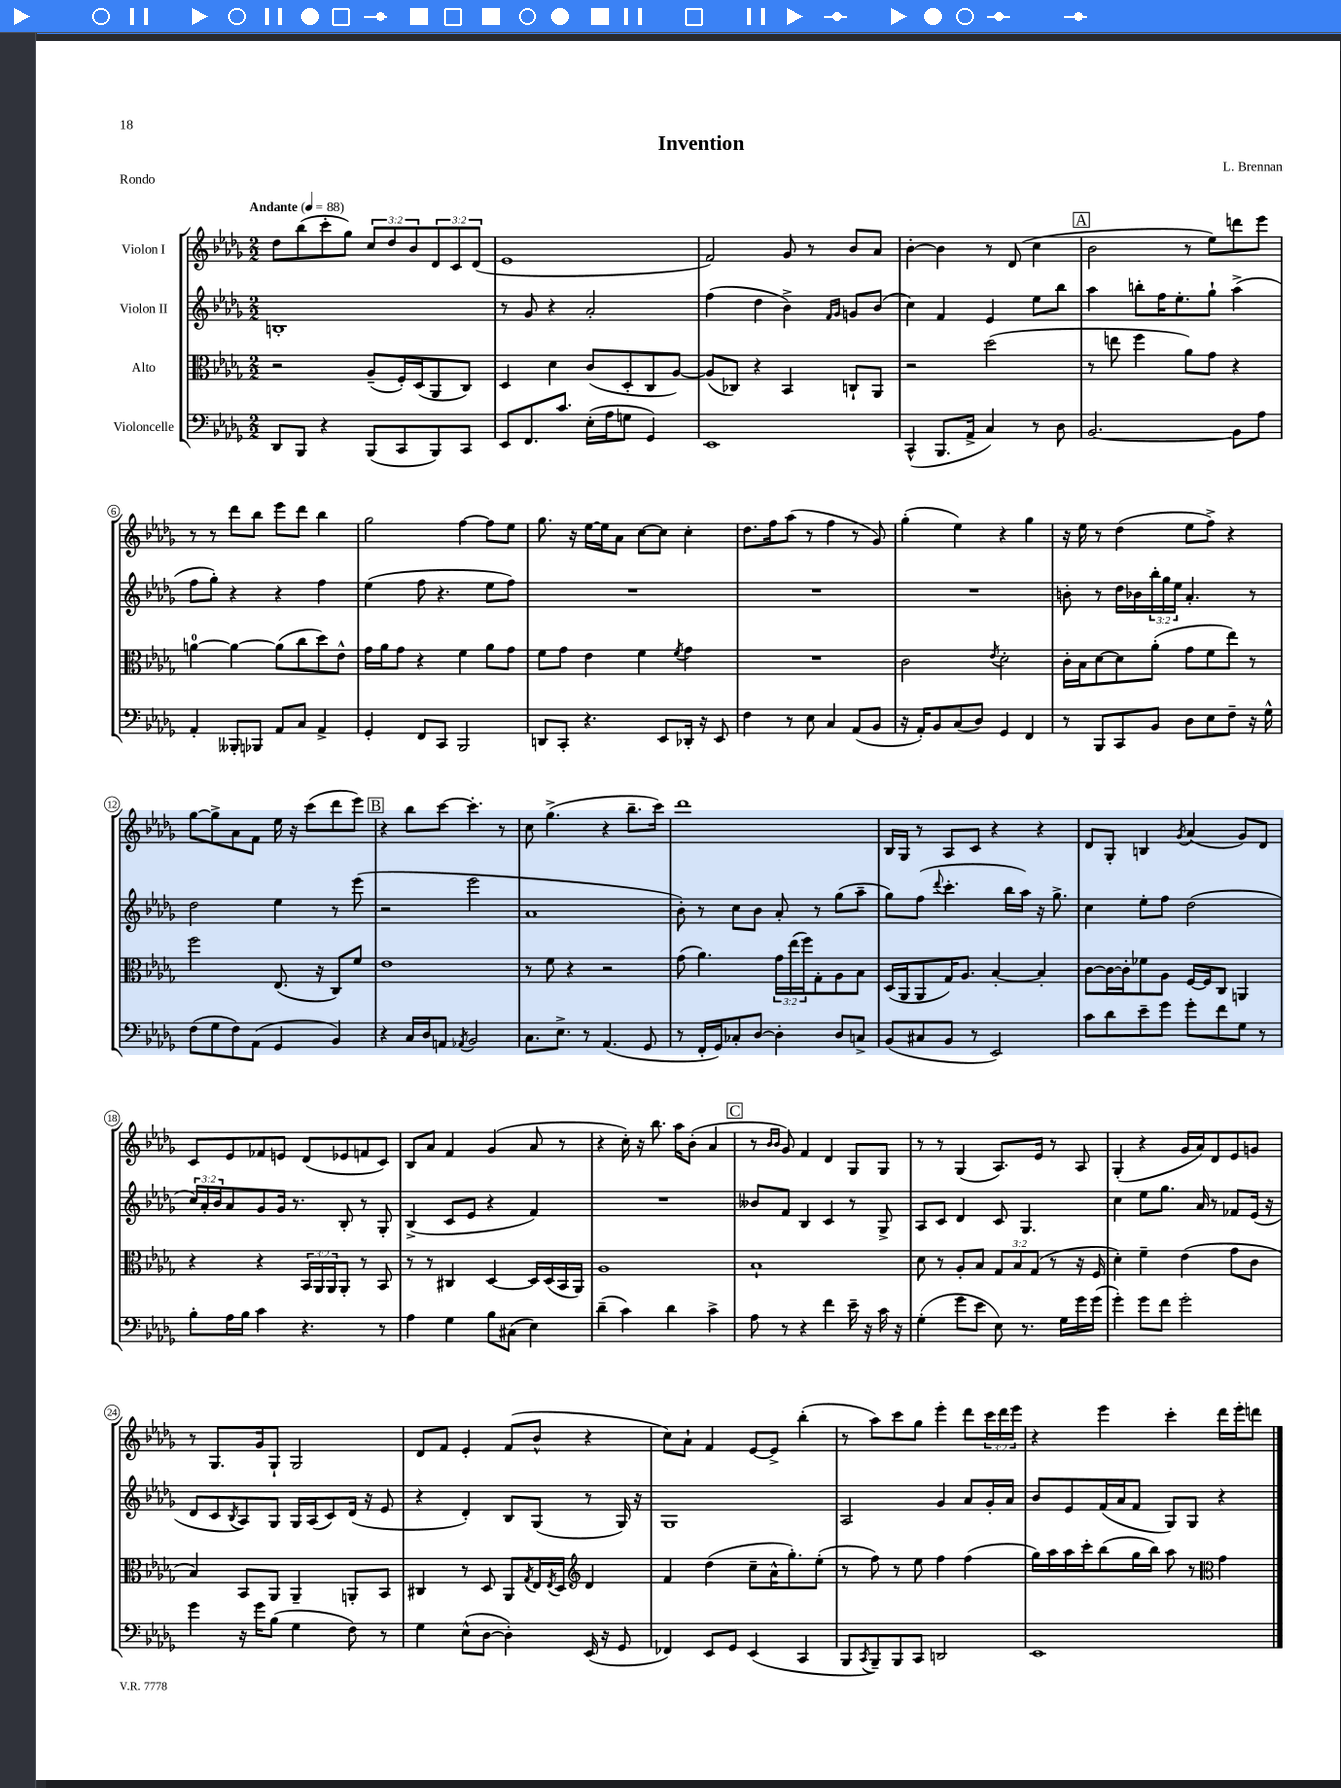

**kern	**kern	**kern	**kern
*staff4	*staff3	*staff2	*staff1
*clefF4	*clefC3	*clefG2	*clefG2
*k[b-e-a-d-g-]	*k[b-e-a-d-g-]	*k[b-e-a-d-g-]	*k[b-e-a-d-g-]
*M2/2	*M2/2	*M2/2	*M2/2
*MM88	*MM88	*MM88	*MM88
8DD-/L	2r	1B'	8dd-\L
8BBB-/J	.	.	(8bb-\
4r	.	.	8ccc'\
.	.	.	8gg-\J)
(8BBB-/L	(8A-~/L	.	12cc/L
.	.	.	12dd-/
8CC/	16F'/L)	.	.
.	.	.	12b-/
.	(16D-/J	.	.
8BBB-/)	8AA-/	.	12d-/
.	.	.	12c/
8CC/J	8C/J)	.	.
.	.	.	(12d-/J
=	=	=	=
8EE-/L	4D-/	8r	1e-
8.FF/	.	8g-/	.
.	4d-\	4r	.
8.c/J	.	.	.
(16E-'\LL	(8c/L	2a-'/	.
16A-\J	.	.	.
8G\J	8D-'/	.	.
4GG-/)	8C/	.	.
.	[8A-/J)	.	.
=	=	=	=
1EE-	(8A-/]L	(4ff\	2f/)
.	8C-/J)	.	.
.	4r	4dd-\	.
.	4BB-/	4b-^\)	8g-/
.	.	.	8r
.	.	16qqf/LL	.
.	.	16qqg-/JJ	.
.	8C`/L	8g/L	8b-/L
.	8AA-/J	(8b-/J	8a-/J
=	=	=	=
(4CC^^/	2r	4cc\)	[4b-'\
8.BBB-/L	.	4f/	4b-\]
16AA-^/Jk	.	.	.
4C/)	(2dd-\	4e-/	8r
.	.	.	(8d-/
8r	.	8ee-\L	4cc\
8D-\	.	8bb-\J	.
=	=	=	=
[2.BB-/	8r	4aa-\	2b-\
.	8ee\	.	.
.	4ff\	8bb'\L	.
.	.	16ff\K	.
.	.	8.ee-'\	.
.	8a-\L)	.	8r
.	8g-\J	8gg-`\J	8ee-\L)
8BB-\]L	4r	(4aa-^\	8ddd\
8A-\J	.	.	8eee-\J
=	=	=	=
4AA-'/	[4a\	8ff\L	8r
.	.	8gg-'\J)	8r
8BBB--'/L	4a\_	4r	8ddd-\L
8BBB-/J	.	.	8bb-\J
8AA-/L	(8a\]L	4r	8eee-\L
8C/J	8cc\	.	8ddd-\J
4AA-^/	8dd-\)	4ff\	4bb-\
.	8e-^^\J	.	.
=	=	=	=
4GG-'/	16g-\LL	(4ee-\	2gg-\
.	16a-\J	.	.
.	8g-\J	.	.
8FF/L	4r	8ff\	.
8CC/J	.	4.r	.
2BBB-/	4f\	.	[4ff\
.	8a-\L	8ee-\L	8ff\]L
.	8g-\J	8ff\J)	8ee-\J
=	=	=	=
8DD/L	8f\L	1r	8.gg-\
8CC'/J	8g-\J	.	.
.	.	.	16r
4.r	4e-\	.	[16ee-\LL
.	.	.	16ee-\]J
.	.	.	8a-\J
.	4f\	.	[8cc\L
8EE-/L	.	.	8cc\]J
.	8qf/	.	.
16DD-'/Jk	4g-\	.	4cc'\
16r	.	.	.
8EE-/	.	.	.
=	=	=	=
4F\	1r	1r	8.dd-\L
.	.	.	16ff\k
8r	.	.	(8aa-\J
8E-\	.	.	8r
4C/	.	.	4ff\
(8AA-/L	.	.	8r
8BB-/J	.	.	8g-/)
=	=	=	=
16r	2c\	1r	(4gg-'\
16AA-'/LK)	.	.	.
8BB-/	.	.	.
(8C/	.	.	4ee-\)
8D-/J)	.	.	.
.	8qe-/	.	.
4GG-/	2d-'\	.	4r
4FF/	.	.	4gg-\
=	=	=	=
8r	16c'\LL	8b'\	16r
.	16B-\J	.	16ee-\
8BBB-/L	[8d-\	8r	8r
8CC/	8d-\]	16dd-\LL	(4dd-\
.	.	16b-\	.
8BB-/J	(8a-'\J	24bb-'\	.
.	.	24gg-\	.
.	.	24ee-\JJ	.
8D-\L	8g-\L	4.a-'/	8ee-\L
8E-\	8f\	.	8ff^\J)
8F~\J	8ee-\J)	.	4r
16r	8r	8r	.
16G-^^\	.	.	.
=	=	=	=
(8F\L	2ff\	2dd-\	[8gg-\L
8G-\	.	.	8gg-^\]
8F\)	.	.	8a-\
(8AA-\J	.	.	8f\J
4GG-/	(8.E-/	4ee-\	16ee-\
.	.	.	16r
.	.	.	(8ccc\L
.	16r	.	.
4BB-/)	8C/L)	8r	8ddd-\
.	8f/J	(8eee-\	8eee-\J)
=	=	=	=
4r	1e-	2r	4r
16C/LL	.	.	8bb-\L
16D-/J	.	.	.
8AA/J	.	.	[8ccc\J
8qAA-/	.	.	.
2BB-/	.	2eee-\	4.ccc'\]
.	.	.	8r
=	=	=	=
8.C\L	8r	1a-	8cc\
.	8f\	.	(4.gg-^\
8.E-^\J	.	.	.
.	4r	.	.
8r	.	.	.
(4.AA-/	2r	.	4r
.	.	.	8.bb-~\L
8GG-/	.	.	.
.	.	.	16ccc\Jk)
=	=	=	=
8r	(8g-\	8b-'\)	1ddd-
16FF'/LL	4.a-\)	8r	.
16GG-/J)	.	.	.
8C-'/	.	8cc\L	.
[8D-/J	.	8b-\J	.
4D-'\]	24g-\LL	8a-'/	.
.	(24ee-\	.	.
.	24ff\J)	.	.
.	8G-'\	8r	.
8D-/L	8A-\	(8gg-\L	.
8C^/J	8B-\J	8aa-~\J	.
=	=	=	=
(8BB-/L	(16D-/LL	8gg-\L)	16B-/LL
.	16AA-/J	.	16G-/JJ
8C#/	8AA-/	(8ff\J	8r
.	.	8qqddd-/	.
8BB-/J	16G-/K)	4.ccc'\	8A-/L
.	8.A-/J	.	.
8r	.	.	8c/J
2EE-/)	[4B-'/	.	4r
.	.	16bb-\LL	.
.	.	16aa-\JJ)	.
.	4B-'/]	16r	4r
.	.	8.gg-^\	.
=	=	=	=
8c\L	[8c\L	4cc\	8d-/L
8d-\	16c\_L	.	8G-'/J
.	16c'\]J	.	.
8e-~\	8f-\	8ee-'\L	4B/
8g-\J	8A-\J	8ff\J	.
.	.	.	8qg-/
8g-'\L	[16F/LL	(2dd-\	(4a-/
.	16F/]J	.	.
8f\	8C/J	.	.
8G-\J	4AA/	.	8g-/L)
8r	.	.	8d-/J
=	=	=	=
8B-'\L	4r	24cc/LL)	8c/L
.	.	24a-'/	.
.	.	24b-/J	.
16A-\L	.	8a-/	8e-/
16B-\JJ	.	.	.
4c\	4r	8g-/	8f-/
.	.	16g-/Jk	8e/J
.	.	8.r	.
4.r	24BB-/LL	.	(8d-/L
.	24AA-/	.	.
.	24AA-/J	.	.
.	8AA-'/J	8B-'/	8e-/
.	8r	8r	8f/
8r	8BB-/	8G-'/	8c/J)
=	=	=	=
4A-\	8r	(4B-^/	8B-/L
.	8r	.	8a-/J
4G-\	4C#/	8c/L	4f/
.	.	8e-/J	.
8B-\L	[4D-/	4r	(4g-/
(8C#\J	.	.	.
4E-\)	16D-/]LL	4f/)	8a-/
.	(16D-/	.	.
.	16BB-/	.	8r
.	16AA-/JJ)	.	.
=	=	=	=
(4d-~\	1A-	1r	4r
4c\)	.	.	16cc'\)
.	.	.	16r
.	.	.	8.bb-\
4d-\	.	.	.
.	.	.	16aa-\LK
.	.	.	(8b-'\J
4c^\	.	.	4a-/
=	=	=	=
8A-\	1B-`	8b--/L	8r
.	.	.	16qqb-/LL
.	.	.	16qqb-/JJ
8r	.	8f/J	8g-/)
4r	.	4B-/	4f/
4f\	.	4c/	4d-/
16e-~\	.	8r	8G-/L
16r	.	.	.
16c\	.	8G-^/	8G-/J
16r	.	.	.
=	=	=	=
(4G-'\	8d-\	8A-/L	8r
.	8r	8c/J	8r
8g-\L	8A-'/L	4d-/	(4G-/
8e-\J	8B-/J	.	.
8E-\)	12G-/L	8c/	8.A-/L)
.	12B-/	.	.
8.r	.	4.G-/	.
.	(12G-/J	.	.
.	.	.	16e-/Jk
.	8r	.	8r
16G-\LL	.	.	.
16g-\	16r	.	8A-/
(16g-\JJ	16F/	.	.
=	=	=	=
4g-'\)	4d-'\)	4cc\	(4G-'/
8g-\L	4f~\	8ee-\L	4r
8f\J	.	8.gg-\J	.
2g-'\	(4e-\	.	16g-/LL
.	.	16a-/	16a-/J)
.	.	8r	8d-/
.	8g-\L	8f-/L	8e-/
.	8c\J	(16e-/Jk	8g/J
.	.	16r	.
=	=	=	=
4g-\	4B-/)	8d-/L	8r
.	.	8c/	8.G-/L
.	.	8qB-/	.
16r	8BB-/L	8A-/)	.
16g-\LK	.	.	16g-/k
(8B-\J	8AA-/J	8G-/J	8G-`/J
4G-\	4AA-~/	16G-/LL	2G-/
.	.	(16A-/J	.
.	.	8c/)	.
8F\)	8AA'/L	(16d-/Jk	.
.	.	16r	.
8r	8BB-/J	8e-/	.
=	=	=	=
4G-\	4C#/	4r	8d-/L
.	.	.	8f/J
(8E-^^\L	8r	4d-'/)	4e-'/
[8D-\J	8D-/	.	.
4D-'\])	8AA-/L	8B-/L	(8f/L
.	8qG-/	.	.
.	16E-/L	(8G-/J	8b-^^/J
.	8qE-/	.	.
.	16D-/JJ	.	.
*	*clefG2	*	*
(16EE-/	4d-/	8r	4r
16r	.	.	.
8GG-/	.	16G-/)	.
.	.	16r	.
=	=	=	=
4FF-/)	4f/	1G-	8cc\L)
.	.	.	8a-`\J
8EE-/L	(4dd-\	.	4f/
8GG-/J	.	.	.
(4EE-/	8cc~\L	.	[8e-/L
.	16a-^^\K	.	8e-^/]J
.	8.gg-'\)	.	.
4CC/	.	.	(4bb-'\
.	(8ee-'\J	.	.
=	=	=	=
8BBB-/L	8r	2A-/	8r
8qCC/	.	.	.
8BBB-~/)	8ff\)	.	8aa-\L)
8BBB-/	8r	.	8ccc\
8CC/J	8ee-\	.	8gg-\J
2DD/	4ff\	4g-/	4eee-'\
.	(4ff\	8a-/L	8ddd-\L
.	.	16g-'/L	24ccc\L
.	.	.	24ddd-\
.	.	16a-/JJ	.
.	.	.	24eee-\JJ
=	=	=	=
1EE-	16gg-\LL)	8b-/L	4r
.	16aa-\	.	.
.	16aa-\	8e-/	.
.	16ccc'\J	.	.
.	(8bb-\	(16f/L	4eee-\
.	.	16a-/J	.
.	16gg-\L	8f/J	.
.	16bb-\JJ)	.	.
.	8aa-\	8G-/L)	4ccc'\
.	8r	8G-/J	.
*	*clefC3	*	*
.	4g-\	4r	16ddd-\LL
.	.	.	16eee-'\J
.	.	.	8ddd\J
==	==	==	==
*-	*-	*-	*-
